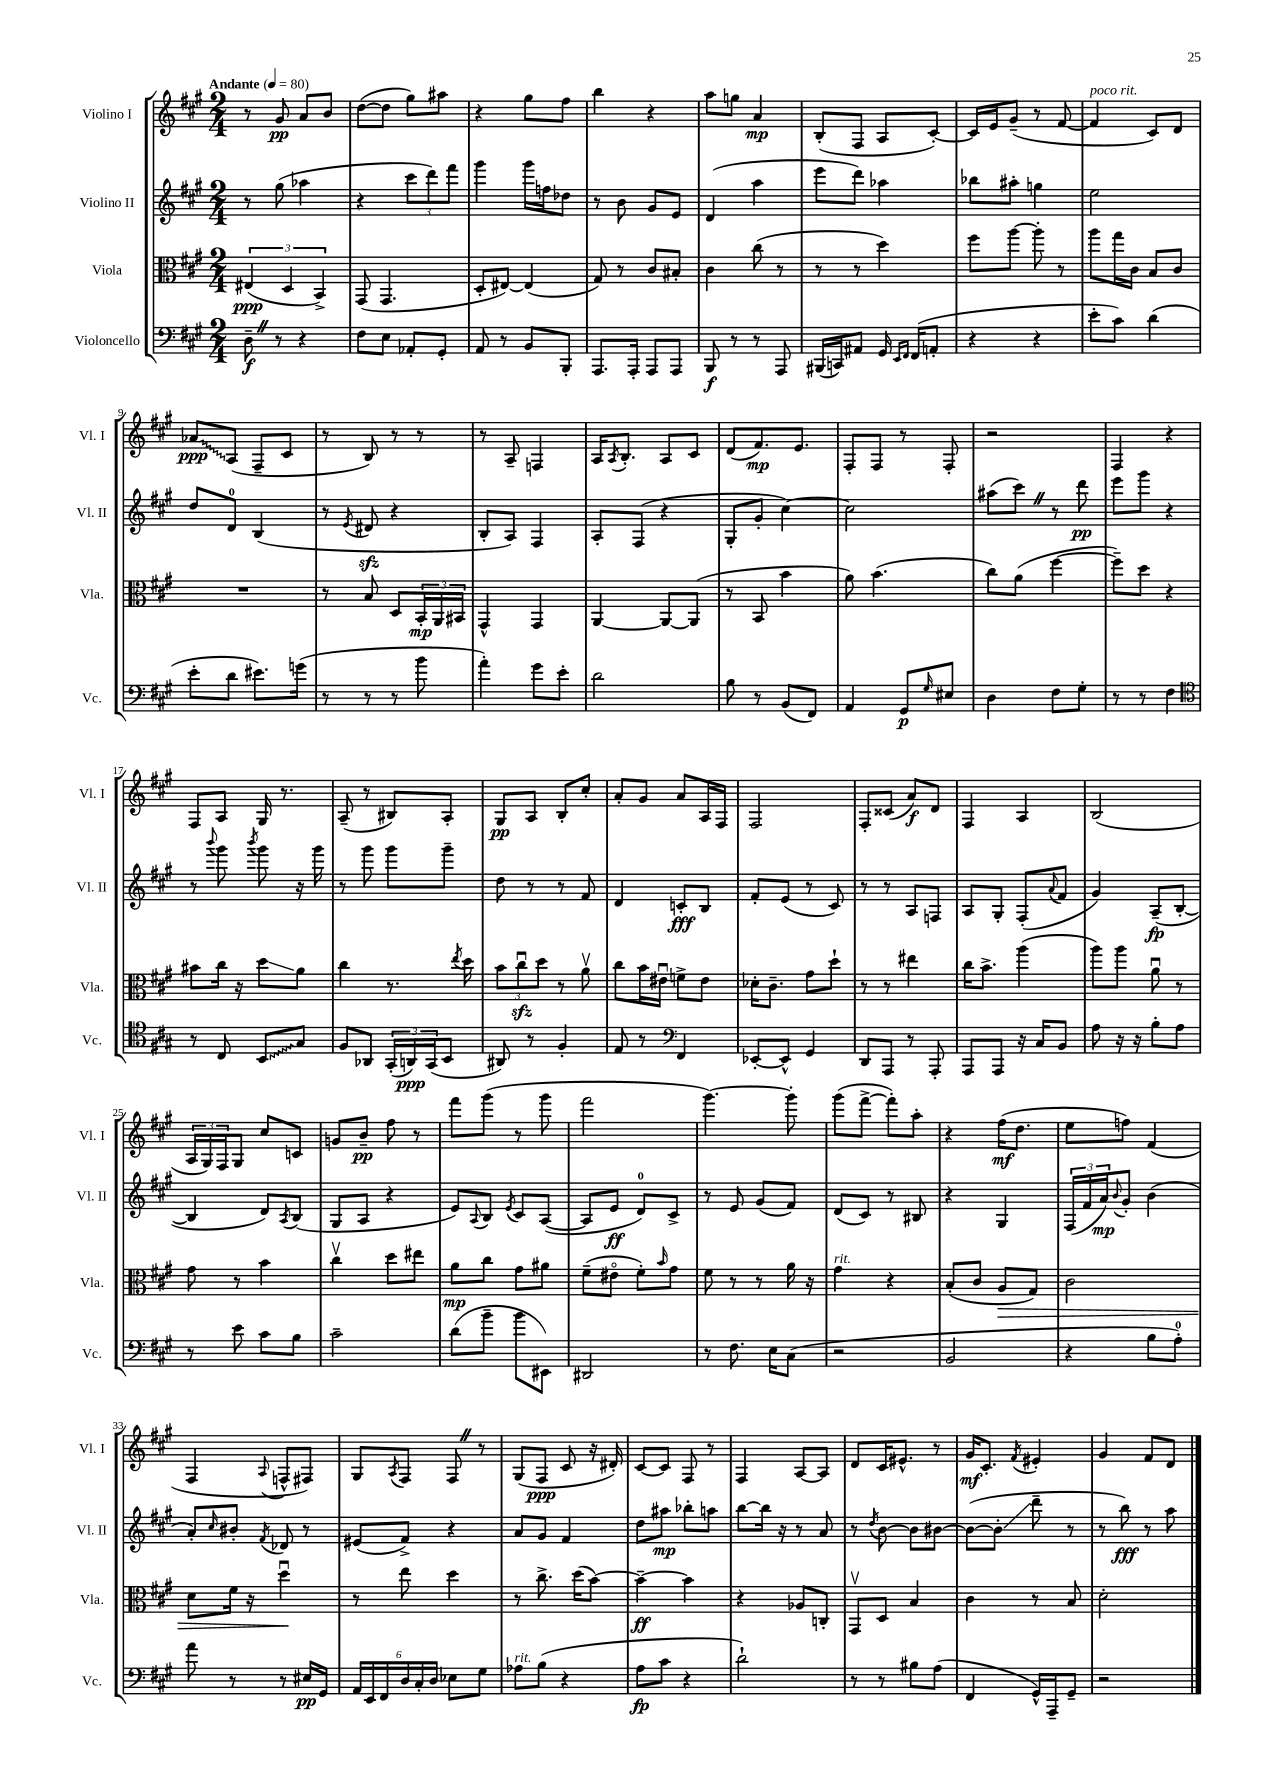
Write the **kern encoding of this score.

**kern	**kern	**kern	**kern
*staff4	*staff3	*staff2	*staff1
*clefF4	*clefC3	*clefG2	*clefG2
*k[f#c#g#]	*k[f#c#g#]	*k[f#c#g#]	*k[f#c#g#]
*M2/4	*M2/4	*M2/4	*M2/4
*MM80	*MM80	*MM80	*MM80
8D~	(6E#	8r	8r
8r	.	(8gg#	8g#
.	6D	.	.
4r	.	4aa-	8a
.	6BB^)	.	.
.	.	.	8b
=	=	=	=
8F#	(8GG#	4r	([8dd
8E	4.GG#	.	8dd]
8AA-'	.	12ccc#	8gg#)
.	.	12ddd)	.
8GG#'	.	.	8aa#
.	.	12fff#	.
=	=	=	=
8AA	8D'	4ggg#	4r
8r	[8E#)	.	.
8BB	(4E#]	16ggg#	8gg#
.	.	16ff	.
8BBB'	.	8dd-	8ff#
=	=	=	=
8.AAA	8G#)	8r	4bb
.	8r	8b	.
16AAA'	.	.	.
8AAA	8c#	8g#	4r
8AAA	8B#'	8e	.
=	=	=	=
8BBB	4c#	(4d	8aa
8r	.	.	8gg
8r	(8cc#	4aa	4a
8AAA	8r	.	.
=	=	=	=
(16BBB#	8r	8eee	(8B'
16CC)	.	.	.
8AA#	8r	8ddd)	8F#
16GG#	4dd)	4aa-	8A
16qqEE	.	.	.
16qqFF#	.	.	.
(16FF#	.	.	.
8AA'	.	.	[8c#')
=	=	=	=
4r	8ff#	8bb-	16c#]
.	.	.	16e
.	[8aa	8aa#'	(8g#~
4r	8aa']	4gg	8r
.	8r	.	[8f#
=	=	=	=
8e'	8aa	2ee	4f#]
8c#)	16gg#	.	.
.	16c#	.	.
(4d	8B	.	8c#)
.	8c#	.	8d
=	=	=	=
8e'	2r	8dd	8a-
8d	.	8d	(8A
8.e#)	.	(4B	8F#~
.	.	.	8c#
(16g	.	.	.
=	=	=	=
8r	8r	8r	8r
.	.	8qe	.
8r	8B	8d#	8B)
8r	8D	4r	8r
8b	24BB'	.	8r
.	24AA	.	.
.	24BB#	.	.
=	=	=	=
4a')	4GG#^^	8B'	8r
.	.	8A)	8A~
8g#	4GG#	4F#	4F
8e'	.	.	.
=	=	=	=
2d	[4AA	8A'	16A
.	.	.	8qA
.	.	.	8.B'
.	.	(8F#	.
.	8AA_	4r	8A
.	(8AA]	.	8c#
=	=	=	=
8B	8r	8G#'	(8d
8r	8BB	8g#'	8.f#)
(8BB	4b	[4cc#)	.
.	.	.	8.e
8FF#)	.	.	.
=	=	=	=
4AA	8a)	2cc#]	8F#'
.	(4.b	.	8F#
8GG#	.	.	8r
16qqG#	.	.	.
8E#	.	.	8F#'
=	=	=	=
4D	8cc#)	(8aa#	2r
.	(8a	8ccc#)	.
8F#	[4ff#	8r	.
8G#'	.	8ddd	.
=	=	=	=
8r	8ff#~])	8eee	4F#
8r	8dd	8ggg#	.
4F#	4r	4r	4r
=	=	=	=
*clefC4	*	*	*
8r	8b#	8r	8F#
.	.	8qqbbb	.
8C#	16cc#	8ggg#	8A
.	16r	.	.
.	.	8qbbb	.
8BB	8dd	8ggg#	16G#
.	.	.	8.r
8G#	8a	16r	.
.	.	16ggg#	.
=	=	=	=
8F#	4cc#	8r	(8A~
8AA-	.	8ggg#	8r
(24GG#'	8.r	8ggg#	8B#)
24AA)	.	.	.
(24GG#	.	.	.
8BB	.	8ggg#~	8A'
.	8qee	.	.
.	16dd	.	.
=	=	=	=
8AA#)	12b	8dd	8G#
.	12cc#u	.	.
8r	.	8r	8A
.	12dd	.	.
4F#'	8r	8r	8B'
.	8av	8f#	8cc#'
=	=	=	=
8E	8cc#	4d	8a'
8r	16b	.	8g#
.	16e#u	.	.
*clefF4	*	*	*
4FF#	8f^	8c'	8a
.	8e#	8B	16A
.	.	.	16F#
=	=	=	=
[8EE-'	16d-'	8f#'	2F#
.	8.c#~	.	.
8EE-^^]	.	(8e	.
4GG#	8g#	8r	.
.	8dd`	8c#)	.
=	=	=	=
8DD	8r	8r	8F#'
8AAA	8r	8r	(8c##
8r	4ee#	8A	8a)
8AAA'	.	8F	8d
=	=	=	=
8AAA	16cc#	8A	4F#
.	8.b^	.	.
8AAA	.	8G#'	.
16r	(4aa	(8F#'	4A
16C#	.	.	.
.	.	8qqa	.
8BB	.	8f#	.
=	=	=	=
8A	8aa)	4g#)	(2B
16r	8aa	.	.
16r	.	.	.
8B'	8au	(8A~	.
8A	8r	[8B'	.
=	=	=	=
8r	8g#	4B]	24A
.	.	.	24G#)
.	.	.	24F#
8e	8r	.	8G#
8c#	4b	8d)	8cc#
.	.	8qA	.
8B	.	(8B	8c
=	=	=	=
2c#~	4cc#v	8G#	8g
.	.	8A	8b~
.	8dd	4r	8ff#
.	8ee#	.	8r
=	=	=	=
(8d	8a	8e)	8fff#
.	.	8qqA	.
8b~	8cc#	8B	(8ggg#
.	.	8qe	.
8b	8g#	8c#	8r
8EE#)	8a#	([8A	8ggg#
=	=	=	=
2DD#	(8f#~	8A]	2fff#
.	8e#o	8e	.
.	8f#')	8d)	.
.	16qqb	.	.
.	8g#	8c#^	.
=	=	=	=
8r	8f#	8r	[4.ggg#)
8.F#	8r	8e	.
.	8r	(8g#	.
16E	.	.	.
(8C#	16a	8f#)	8ggg#']
.	16r	.	.
=	=	=	=
2r	4g#	(8d	(8ggg#
.	.	8c#)	[8fff#^
.	4r	8r	8fff#'])
.	.	8B#	8aa'
=	=	=	=
2BB	(8B'	4r	4r
.	8c#	.	.
.	8A	4G#	(16ff#
.	.	.	8.dd
.	8G#)	.	.
=	=	=	=
4r	2c#	(24F#	8ee
.	.	24f#	.
.	.	24a)	.
.	.	8qqb	.
.	.	8g#'	8ff)
8B	.	(4b	(4f#
8A')	.	.	.
=	=	=	=
8a	8d	8a')	4F#
.	.	16qqcc#	.
8r	16f#	8b#'	.
.	16r	.	.
.	.	8qf#	8qqA
8r	4ddu	8d-	8F^^
16E#	.	8r	8F#)
16GG#	.	.	.
=	=	=	=
24AA	8r	(8e#	8G#
24EE	.	.	.
24FF#	.	.	.
.	.	.	8qA
24D	8ee	8f#^)	8F#
24C#'	.	.	.
24D	.	.	.
8E-	4dd	4r	8F#
8G#	.	.	8r
=	=	=	=
8A-	8r	8a	(8G#
(8B	8.cc#^	8g#	8F#
4r	.	4f#	8c#
.	(16dd	.	.
.	[8b)	.	16r
.	.	.	16d#')
=	=	=	=
8A	4b~_	8dd	[8c#
8c#	.	8aa#	8c#]
4r	4b]	8bb-'	8F#
.	.	8aa	8r
=	=	=	=
2d`)	4r	[8bb	4F#
.	.	16bb]	.
.	.	16r	.
.	8A-	8r	[8A
.	8C'	8a	8A]
=	=	=	=
8r	8GG#v	8r	8d
.	.	8qdd	.
8r	8D	[8b	16c#
.	.	.	8.e#^^
8B#	4B	8b]	.
(8A	.	[8b#	8r
=	=	=	=
4FF#	4c#	(8b#_	16g#
.	.	.	8.c#'
.	.	8b#']	.
.	.	.	8qf#
16GG#^^)	8r	8ddd~	4e#'
16AAA~	.	.	.
8GG#~	8B	8r	.
=	=	=	=
2r	2d'	8r	4g#
.	.	8bb)	.
.	.	8r	8f#
.	.	8aa	8d
==	==	==	==
*-	*-	*-	*-
